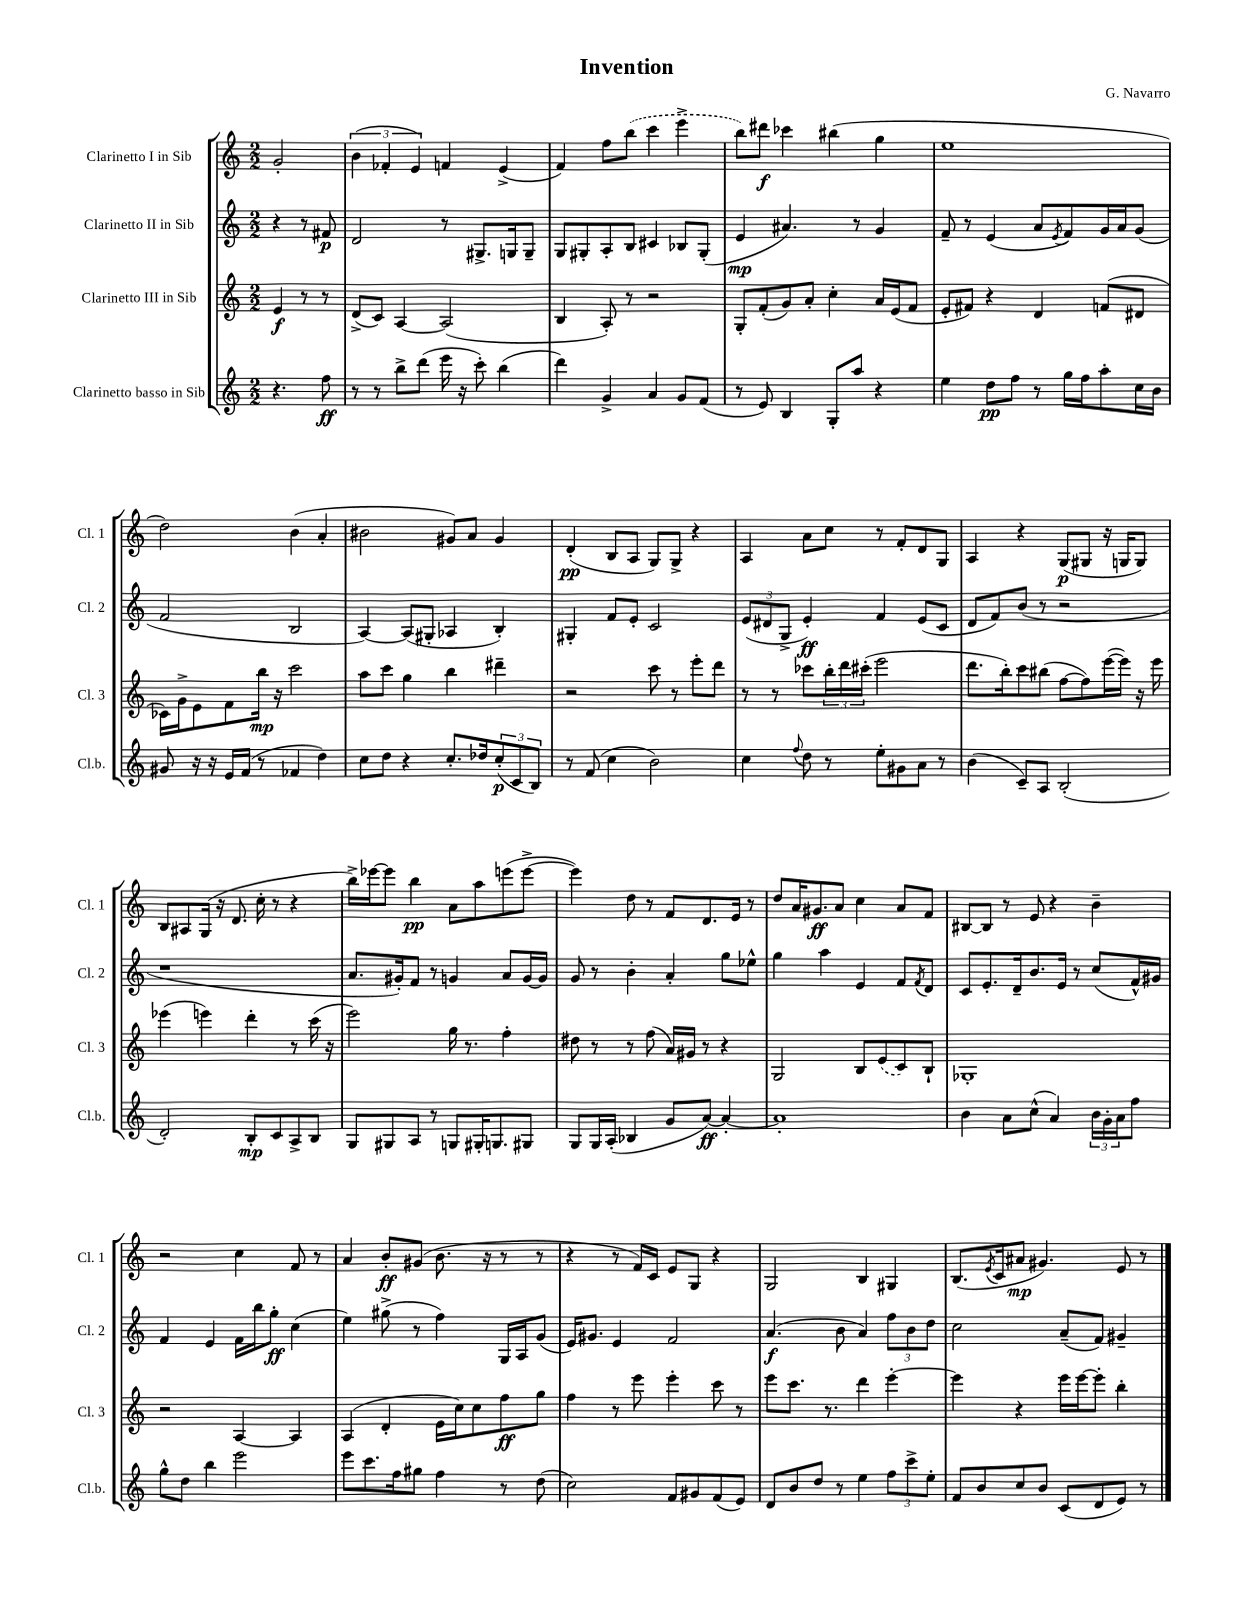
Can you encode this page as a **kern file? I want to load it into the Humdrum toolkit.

**kern	**kern	**kern	**kern
*staff4	*staff3	*staff2	*staff1
*clefG2	*clefG2	*clefG2	*clefG2
*k[]	*k[]	*k[]	*k[]
*M2/2	*M2/2	*M2/2	*M2/2
4.r	4e	4r	2g'
.	8r	8r	.
8ff	8r	8f#	.
=	=	=	=
8r	(8d^	2d	(6b
8r	8c)	.	.
.	.	.	6f-'
8bb^	[4A	.	.
.	.	.	6e)
(8ddd	.	.	.
16eee	(2A]	8r	4f
16r	.	.	.
8ccc')	.	8.G#^	.
(4bb	.	.	(4e^
.	.	16G	.
.	.	8G~	.
=	=	=	=
4ddd)	4B	8G	4f)
.	.	8G#'	.
4g^	8A')	8A'	8ff
.	8r	8B	(8bb
4a	2r	4c#	4ccc
8g	.	8B-	4eee^
(8f	.	(8G#'	.
=	=	=	=
8r	8G'	4e	8bb)
8e)	(8f'	.	8ddd#
4B	8g)	4.a#)	4ccc-
.	8a'	.	.
8G'	4cc'	.	(4bb#
8aa	.	8r	.
4r	16a	4g	4gg
.	(16e	.	.
.	8f	.	.
=	=	=	=
4ee	8e'	8f~	1ee
.	8f#)	8r	.
8dd	4r	(4e	.
8ff	.	.	.
8r	4d	8a	.
.	.	8qe	.
16gg	.	8f)	.
16ff	.	.	.
8aa'	(8f	16g	.
.	.	16a	.
16cc	8d#	(8g	.
16b	.	.	.
=	=	=	=
8g#	16c-)	2f	2dd)
.	16g^	.	.
16r	8e	.	.
16r	.	.	.
16e	8f	.	.
(16f	.	.	.
8r	16bb	.	.
.	16r	.	.
4f-	2ccc	2B	(4b
4dd)	.	.	4a'
=	=	=	=
8cc	8aa	[4A)	2b#
8dd	8ccc	.	.
4r	4gg	(8A]	.
.	.	8G#'	.
8.cc'	4bb	4A-	8g#)
.	.	.	8a
16dd-	.	.	.
(12cc'	4ddd#~	4B')	4g#
12c	.	.	.
12B)	.	.	.
=	=	=	=
8r	2r	4G#'	(4d'
(8f	.	.	.
4cc	.	8f	8B
.	.	8e'	8A
2b)	8ccc	2c	8G)
.	8r	.	8G^
.	8eee'	.	4r
.	8ddd	.	.
=	=	=	=
4cc	8r	(12e	4A
.	.	12d#	.
.	8r	.	.
.	.	12G^	.
8qqff	.	.	.
8dd	8ccc-	4e')	8a
8r	24bb'	.	8cc
.	24ddd	.	.
.	(24ccc#'	.	.
8ee'	2eee	4f	8r
8g#	.	.	8f'
8a	.	(8e	8d
8r	.	8c	8G
=	=	=	=
(4b	8.ddd	8d	4A
.	.	8f)	.
.	16bb')	.	.
8c~)	8ccc	(8b	4r
8A	(8bb#	8r	.
(2B'	[8ff	2r	(8G
.	8ff])	.	8G#
.	([16eee	.	16r
.	16eee])	.	16G
.	16r	.	8G)
.	16eee	.	.
=	=	=	=
2d')	(4eee-	1r	8B
.	.	.	8A#
.	4eee)	.	(16G
.	.	.	16r
.	.	.	8.d
8B'	4ddd'	.	.
.	.	.	16cc'
8c	.	.	8r
8A^	8r	.	4r
8B	(16ccc	.	.
.	16r	.	.
=	=	=	=
8G	2eee)	8.a	16bb^)
.	.	.	[16eee-
8G#	.	.	8eee-]
.	.	16g#')	.
8A	.	8f	4bb
8r	.	8r	.
8G	16gg	4g	8a
.	8.r	.	.
16G#'	.	.	8aa
8.G	.	.	.
.	4ff'	8a	(8eee
8G#	.	[16g	[8eee^
.	.	16g]	.
=	=	=	=
8G	8dd#	8g	4eee])
16G	8r	8r	.
(16A'	.	.	.
4B-	8r	4b'	8dd
.	(8ff	.	8r
8g	16a)	4a'	8f
.	16g#	.	.
[8a)	8r	.	8.d
4a'_	4r	8gg	.
.	.	.	16e
.	.	8ee-^^	8r
=	=	=	=
1a']	2G	4gg	8dd
.	.	.	16a
.	.	.	8.g#
.	.	4aa	.
.	.	.	8a
.	8B	4e	4cc
.	(8e	.	.
.	8c)	8f	8a
.	.	8qf	.
.	8B`	8d	8f
=	=	=	=
4b	1G-'	8c	[8B#
.	.	8.e'	8B#]
8a	.	.	8r
.	.	16d~	.
(8cc^^	.	8.b	8e
4a)	.	.	4r
.	.	16e	.
.	.	8r	.
24b	.	(8cc	4b~
24g'	.	.	.
24a	.	.	.
8ff	.	16f^^)	.
.	.	16g#	.
=	=	=	=
8gg^^	2r	4f	2r
8dd	.	.	.
4bb	.	4e	.
2eee	[4A	16f	4cc
.	.	16bb	.
.	.	8gg'	.
.	4A]	(4cc	8f
.	.	.	8r
=	=	=	=
8eee	(4A	4ee)	4a
8.ccc	.	.	.
.	4d'	(8gg#^	8b'
16ff	.	.	.
8gg#	.	8r	(8g#
4ff	16e	4ff)	8.b
.	16cc)	.	.
.	8cc	.	.
.	.	.	16r
8r	8ff	16G	8r
.	.	16A	.
(8dd	8gg	(8g	8r
=	=	=	=
2cc)	4ff	16e)	4r
.	.	8.g#	.
.	8r	4e	8r
.	8eee	.	16f)
.	.	.	16c
8f	4eee'	2f	8e
8g#	.	.	8G
(8f	8ccc	.	4r
8e)	8r	.	.
=	=	=	=
8d	8eee	(4.a	2G
8b	8.ccc	.	.
8dd	.	.	.
.	8.r	.	.
8r	.	8b	.
4ee	4ddd	4a)	4B
12ff	[4eee'	12ff	4G#
12ccc^	.	12b	.
12ee'	.	12dd	.
=	=	=	=
8f	4eee]	2cc	(8.B
8b	.	.	.
.	.	.	8qe
.	.	.	16c
8cc	4r	.	8a#
8b	.	.	4.g#)
(8c	16eee	(8a~	.
.	[16eee	.	.
8d	8eee']	8f)	.
8e)	4bb'	4g#~	8e
8r	.	.	8r
==	==	==	==
*-	*-	*-	*-
